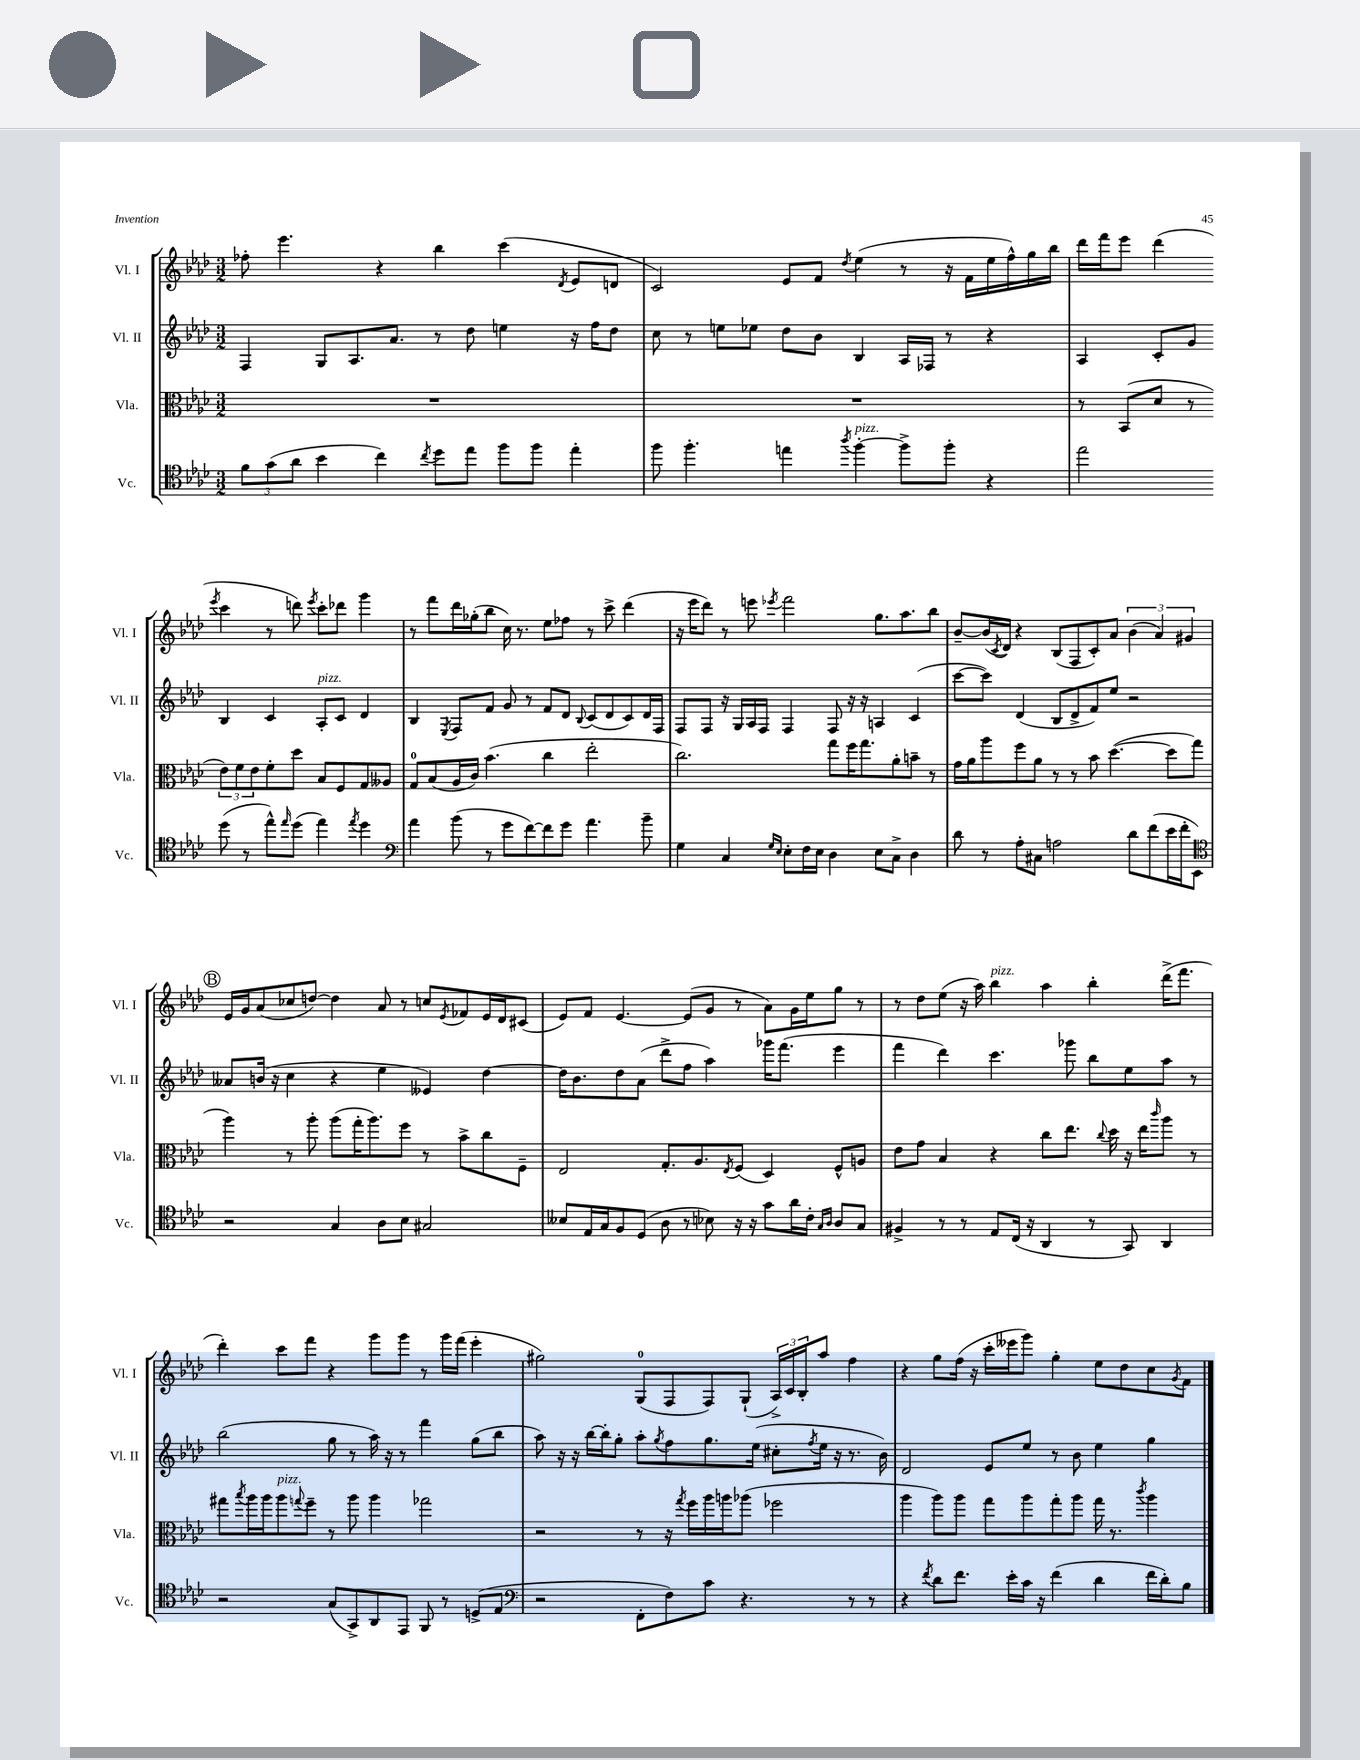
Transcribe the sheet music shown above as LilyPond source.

<<
\new StaffGroup <<
\new Staff = "s0" \with { instrumentName = "Vl. I" shortInstrumentName = "Vl. I" } {
    \clef treble \key aes \major \numericTimeSignature \time 3/2
    fes''8-. ees'''4. r4 bes''4 c'''4( \acciaccatura { des'8 } ees'8 d'8 |
    c'2) ees'8 f'8 \acciaccatura { des''8 } ees''4( r8 r16 f'16 ees''16 f''16-^) g''16 bes''16 |
    des'''16 f'''16 ees'''8 des'''4( \acciaccatura { ees'''8 } c'''4 r8 d'''8) \acciaccatura { ees'''8 } c'''8-. des'''8 g'''4 |
    r8 f'''8 des'''16 ges''16-.( bes''8 c''16) r8. ees''8 fes''8 r8 c'''8-> des'''4( |
    r16 ees'''16 des'''8) r8 e'''8 \acciaccatura { ees'''8 } f'''2 g''8. aes''8. bes''8 |
    bes'8~-- bes'16( \acciaccatura { c'8 } des'16) r4 bes8( f8 c'8-.) aes'8 \tuplet 3/2 { bes'4( aes'4) gis'4 } |
    \mark \markup { \circle "B" } ees'16 g'16 aes'8( ces''8 d''8~) d''4 aes'8 r8 c''8 \acciaccatura { ees'8 } fes'8 ees'16 des'16 cis'8( |
    ees'8) f'8 ees'4.~ ees'8( g'8 r8 aes'8) g'16 ees''16 g''8 r8 |
    r8 des''8 ees''8( r16 aes''16) bes''4^\markup { \italic "pizz." } aes''4 bes''4-. des'''16->( f'''8. |
    des'''4-.) c'''8 f'''8 r4 g'''8 g'''8 r8 g'''16 f'''16( ees'''4-. |
    gis''2) g8-0( f8 f8) g8-!( \tuplet 3/2 { aes16->) c'16 bes16-. } aes''8 f''4 |
    r4 g''8 f''16( r16 c'''16-. eeses'''16 g'''8) g''4-. ees''8 des''8 c''8 \acciaccatura { g'8 } f'8 \bar "|." |
}
\new Staff = "s1" \with { instrumentName = "Vl. II" shortInstrumentName = "Vl. II" } {
    \clef treble \key aes \major \numericTimeSignature \time 3/2
    f4 g8 aes8. aes'8. r8 des''8 e''4 r16 f''16 des''8 |
    c''8 r8 e''8 ees''8 des''8 bes'8 bes4 aes16 fes16 r8 r4 |
    aes4 c'8-. g'8 bes4 c'4 aes8-.^\markup { \italic "pizz." } c'8 des'4 |
    bes4 \acciaccatura { ees8 } f8 f'8 g'8 r8 f'8 des'8 \appoggiatura { bes8 } c'8( des'8 c'8) des'16 f16 |
    f8 f8 r16 g16 aes16 f16 f4 f8 r16 r16 a4 c'4( |
    c'''8~ c'''8) des'4( bes8 des'8-> f'8) ees''8 r2 |
    \mark \markup { \circle "B" } aeses'8 b'16( r16 c''4 r4 ees''4 eeses'4) des''4~ |
    des''16 bes'8. des''8 aes'8( des'''8-> f''8 aes''4) ges'''16 f'''8.( ees'''4 |
    f'''4 des'''4) c'''4. ges'''8 bes''8 ees''8 aes''8 r8 |
    bes''2( g''8 r8 aes''16) r16 r8 f'''4 g''8( bes''8 |
    aes''8) r16 r16 bes''16~ bes''16-. g''8-. aes''8-. \acciaccatura { g''8 } f''8 g''8. ees''16( cis''8-. \acciaccatura { f''8 } ees''16 r16 r8. bes'16) |
    des'2 ees'8 ees''8 r8 bes'8 ees''4 g''4 \bar "|." |
}
\new Staff = "s2" \with { instrumentName = "Vla." shortInstrumentName = "Vla." } {
    \clef alto \key aes \major \numericTimeSignature \time 3/2
    R1. |
    R1. |
    r8 bes,8( des'8 r8 \tuplet 3/2 { ees'8) f'8 ees'8 } f'8-. des''8 bes8 f8 g8 aeses8 |
    g8-0 bes8( aes16 c'16) bes'4.( c''4 ees''2-. |
    c''2.) g''8 f''16 g''8. aes'8-. b'8-- r8 |
    g'16 aes'16 aes''8 f''8 aes'8 r8 r8 bes'8 des''4.~( des''8 g''8 |
    \mark \markup { \circle "B" } aes''4) r8 aes''8-. aes''8( g''16-. aes''8.) f''8 r8 bes'8-> c''8 f8-- |
    ees2 g8.-. aes8. \acciaccatura { ees8 } f8( des4) f8-^ a8 |
    ees'8 g'8 bes4 r4 c''8 ees''8. \appoggiatura { c''8 } des''16 r16 ees''16 \grace { c'''16 } aes''8 r8 |
    gis''8 \acciaccatura { bes''8 } aes''16 aes''16 aes''8^\markup { \italic "pizz." } \appoggiatura { g''8 } f''8-- r8 aes''8 aes''4 ges''2 |
    r2 r8 r16 \acciaccatura { g''8 } f''16 aes''16 a''16 aes''8( fes''2 |
    aes''4 aes''8) aes''8 g''8 aes''8 g''8-. aes''8 g''16 r8. \acciaccatura { c'''8 } aes''4 \bar "|." |
}
\new Staff = "s3" \with { instrumentName = "Vc." shortInstrumentName = "Vc." } {
    \clef tenor \key aes \major \numericTimeSignature \time 3/2
    \tuplet 3/2 { f'8 g'8( aes'8 } bes'4 c''4) \acciaccatura { c''8 } des''8 ees''8 f''8 f''8 ees''4-. |
    f''8 f''4.-. e''4 \acciaccatura { aes''8 } f''4~-.^\markup { \italic "pizz." } f''8-> f''8-. r4 |
    ees''2 des''8( r8 ees''8-^) \grace { ees''16 } des''8( ees''4) \acciaccatura { ees''8 } des''4 |
    \clef bass aes'4 bes'8( r8 g'8 f'8~) f'8 g'8 aes'4. bes'8-- |
    g4 c4 \grace { g16 ees16 } ees8-. f16 ees16 des4 ees8 c8-> des4 |
    des'8 r8 aes8-. cis8 a2 des'8 f'8( ees'16 f'16-. ees,8) |
    \mark \markup { \circle "B" } \clef tenor r2 g4 aes8 bes8 gis2 |
    beses8 ees16 g16 f8 des8( aes8 r8 bes8) r16 r16 g'8 aes'16 c'16-. \grace { g16 aes16 } aes8 g8 |
    fis4-> r8 r8 ees8 c16( r16 aes,4 r8 g,8) aes,4 |
    r2 g8( g,8->) aes,8 ees,8 f,8 r8 d8->( ees8 |
    \clef bass r2 f,8-. f8) c'8 r4. r8 r8 |
    r4 \acciaccatura { f'8 } des'8 f'8. ees'16-. c'16 r16 f'4( des'4 f'16 des'16-.) bes8 \bar "|." |
}
>>
>>
\layout { \context { \Score \remove "Bar_number_engraver" } }
